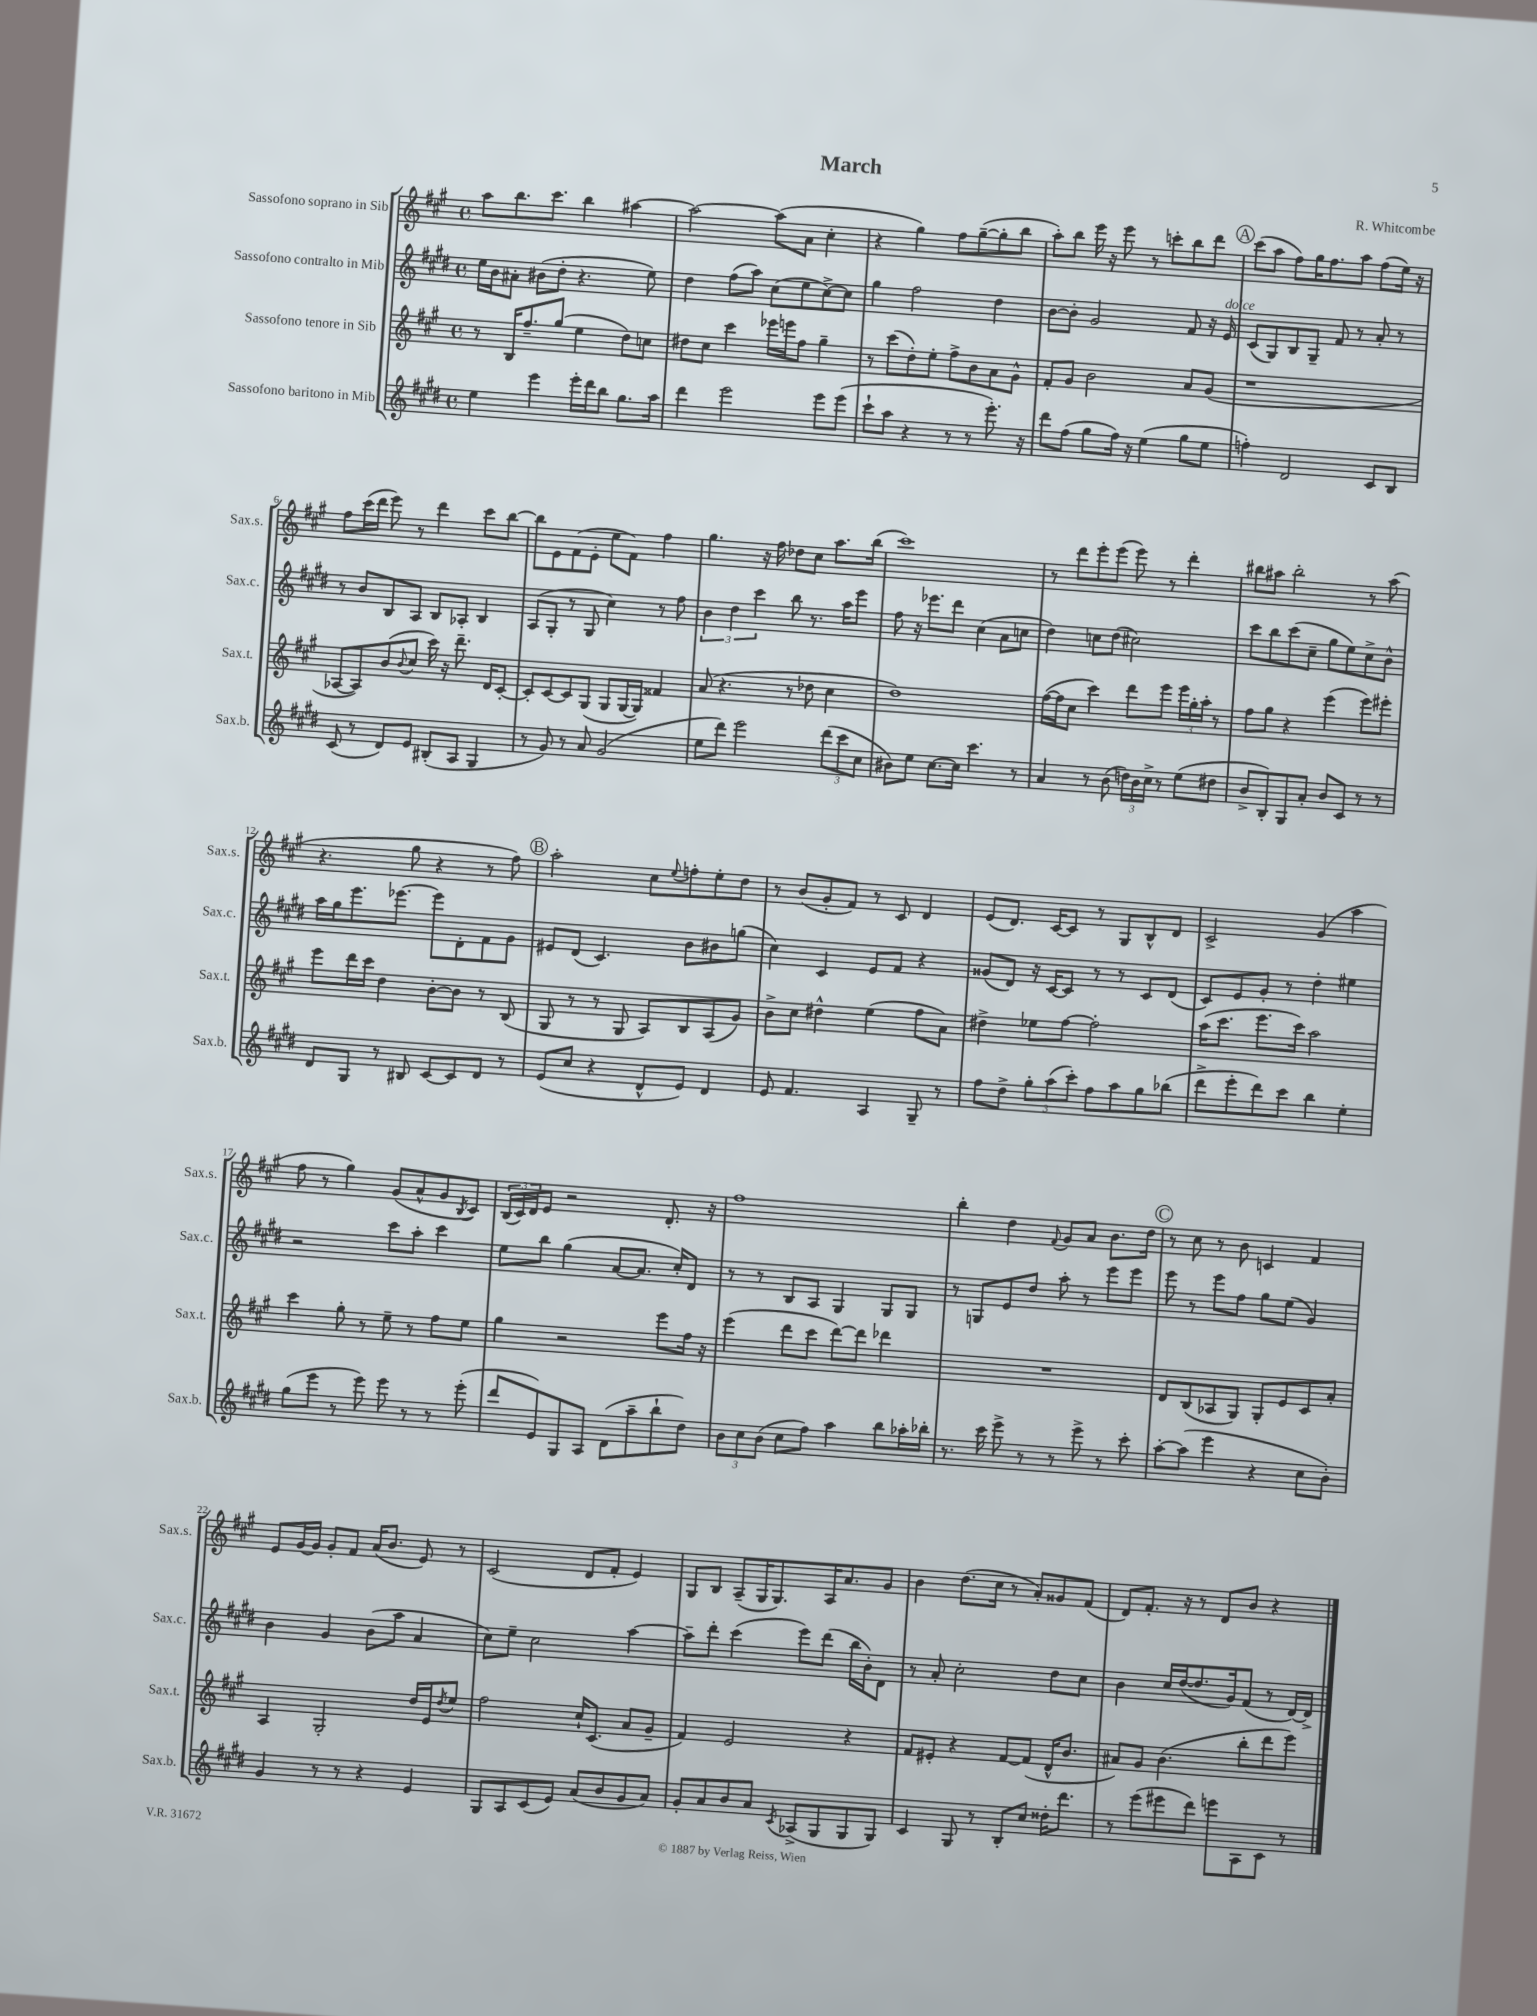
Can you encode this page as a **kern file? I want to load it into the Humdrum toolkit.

**kern	**kern	**kern	**kern
*staff4	*staff3	*staff2	*staff1
*clefG2	*clefG2	*clefG2	*clefG2
*k[f#c#g#d#]	*k[f#c#g#]	*k[f#c#g#d#]	*k[f#c#g#]
*M4/4	*M4/4	*M4/4	*M4/4
*met(c)	*met(c)	*met(c)	*met(c)
4ee	8r	16ee	8aa
.	.	16b	.
.	16B	8a#'	8.bb
.	8.ff#~	.	.
4eee	.	(8b#	.
.	.	.	8.ccc#
.	(8gg#	8dd#'	.
16eee'	4ee	4.r	4bb
16ddd#	.	.	.
8bb	.	.	.
8.gg#	8dd)	.	[4aa#
.	8cc	8ee)	.
16aa	.	.	.
=	=	=	=
4ddd#	8dd#	4dd#	2aa#_
.	8cc#	.	.
2eee	4ccc#	(8ff#	.
.	.	8aa)	.
.	16eee-	(8cc#	(8aa#]
.	16eee	.	.
.	8ff#	8ee	8a
8eee	4gg#~	[8cc#^)	4cc#'
(8eee	.	8cc#]	.
=	=	=	=
8ccc#`	8r	4gg#	4r
8aa	(8ccc#	.	.
4r	8dd')	2ff#	4gg#)
.	8ee'	.	.
8r	8ff#^	.	8ff#
8r	8b	.	([8gg#~
8.eee')	8a	4dd#	8gg#']
.	8g#^^	.	8bb
16r	.	.	.
=	=	=	=
8ddd#	8f#'	[8b	8aa')
(8ff#	8g#	8b']	8bb
8gg#	2b	2g#	16eee
.	.	.	16r
16ff#)	.	.	8eee
16r	.	.	.
(4ee	.	.	8r
.	.	.	8ccc'
8gg#	8a	8f#	8bb
8ee	(8g#	16r	8ddd
.	.	16e	.
=	=	=	=
4ff')	1r	(8c#	(8ccc#
.	.	8G#)	8aa
2d#	.	8B	8ff#)
.	.	8G#~	16gg#
.	.	.	8.ff#
.	.	8f#	.
.	.	8r	8aa
8c#	.	8a'	(8ff#
8B	.	8r	16ee)
.	.	.	16r
=	=	=	=
(8c#	[8A-	8r	8ff#
8r	8A-])	8b	(16ccc#
.	.	.	16ddd
8d#)	(8b	8B	8eee)
.	8qqb	.	.
8e	8cc#	8A	8r
(8B#'	16ccc#)	8B	4ddd
.	16r	.	.
8A	8.ddd~	8A-'	.
4G#	.	4B	8ccc#
.	16d	.	.
.	[8c#'	.	[8bb
=	=	=	=
8r	8c#']	(8A	8bb]
8g#)	[8c#	8G#'	8e
8r	8c#]	8r	(8f#
8a	(8G#	8G#	8e'
(2g#	8G#	4cc#)	8ee
.	[16G#	.	8f#)
.	16G#])	.	.
.	4f##	8r	4ff#
.	.	8ff#	.
=	=	=	=
8ee	(8a	6b	4.gg#
8ddd#)	4.r	.	.
.	.	6dd#	.
2eee	.	.	.
.	.	6ccc#	.
.	.	.	16r
.	.	.	16ff#
.	8r	8bb	8dd-
.	8dd-	8.r	8cc#
(12ddd#	4cc#	.	8.aa
.	.	16aa	.
12ccc#	.	.	.
.	.	8eee	.
12cc#	.	.	.
.	.	.	(16bb
=	=	=	=
8b#)	1dd)	8ff#	1ccc#)
8ee	.	16r	.
.	.	8.eee-	.
[8.cc#	.	.	.
.	.	8ddd#	.
16cc#]	.	.	.
4.ccc#	.	(4cc#	.
.	.	8a	.
8r	.	8cc	.
=	=	=	=
4a	([16ff#	4dd#)	8r
.	16ff#]	.	.
.	8cc#	.	8ddd
8r	4ccc#)	8cc	8eee'
(8b	.	(8dd#	(8eee
24dd)	8ddd	2cc#)	8eee)
24b	.	.	.
24cc#^	.	.	.
8r	8eee	.	8r
(8ee	24eee	.	4ddd'
.	24gg#'	.	.
.	24aa'	.	.
8dd#	8r	.	.
=	=	=	=
8b^	8ff#	8ccc#	8bb#
8B')	8gg#	8bb	8aa#
8G#	4r	(8ccc#	2bb#'
8a'	.	8cc#~	.
8b	(4eee	8gg#	.
8c#	.	8ee)	.
8r	8eee)	8cc#^	8r
8r	8eee#'	8b^^	(8aa#
=	=	=	=
8d#	8eee	16aa	4.r
.	.	16gg#	.
8G#	16ddd	8.eee	.
.	16ccc#	.	.
8r	4dd	.	.
.	.	[8.eee-	.
8B#	.	.	8gg#
[8c#	[8b'	8eee-]	4r
8c#]	8b]	8d#'	.
8d#	8r	8f#	8r
8r	(8B	8g#	8ff#)
=	=	=	=
(8e	8G#	8e#	2aa'
8cc#	8r	(8d#	.
4r	8r	4.c#)	.
.	8G#	.	.
8d#^^	8A)	.	8cc#
.	.	.	8qqee
8e)	8B	8b	8ff'
4d#	(8A	8b#	8ee'
.	8g#)	(8gg	8dd
=	=	=	=
8e	8b^	4cc#)	8r
4.f#	8cc#	.	(8b
.	4dd#^^	4c#	8g#'
.	.	.	8f#)
4A	(4ee	8e	8r
.	.	8f#	8c#
8G#~	8ff#	4r	4d
8r	8a)	.	.
=	=	=	=
8ff#	4dd#^	(8g##	(8e
8dd#^	.	8d#)	8.d)
12gg#'	8ee-	16r	.
.	.	[16c#	[16c#
(12aa	.	.	.
.	[8ff#	8c#]	8c#]
12ccc#')	.	.	.
8ff#	2ff#']	8r	8r
8aa	.	8r	8G#
8gg#	.	8c#	8B^^
(8bb-	.	(8d#	8d
=	=	=	=
8ddd#^	(16aa	8c#)	2c#^
.	8.ccc#	.	.
8eee'	.	8e	.
8ddd#)	8.eee	8g#'	.
8ccc#	.	8r	.
.	16ccc#)	.	.
4bb	2aa	4dd#'	(4g#
4ee'	.	4ee#	4aa
=	=	=	=
(8gg#	4ccc#	2r	8ff#
8eee	.	.	8r
8r	8gg#'	.	4gg#)
8eee)	8r	.	.
8eee	8ee~	8ccc#	(8g#
8r	8r	8aa'	8a^^
8r	8ff#	4ccc#	8g#
.	.	.	8qB
(8eee'	8ee	.	8c#)
=	=	=	=
8ddd#	4gg#	8ee	(24B
.	.	.	24c#)
.	.	.	24d
8e)	.	8bb	8e
8G#	2r	(4gg#	2r
8A	.	.	.
(8d#	.	[8a	.
8aa~	.	8.a]	.
8bb`	8eee	.	8.d'
.	.	16cc#')	.
8dd#)	16ff#	8d#	.
.	16r	.	16r
=	=	=	=
12b	(4eee	8r	1ff#
12cc#	.	.	.
.	.	8r	.
(12b	.	.	.
8cc#	8ddd	8B	.
8ff#)	8ccc#	8A	.
4aa	[8ddd)	4G#	.
.	8ddd]	.	.
8bb	4ddd-	8G#	.
16aa-'	.	8G#	.
16bb-'	.	.	.
=	=	=	=
8.r	1r	8r	4bb'
.	.	8G	.
16ccc#	.	.	.
8eee^	.	8e	4dd
8r	.	8dd#	.
.	.	.	8qqf#
8r	.	8aa'	8g#
8eee^	.	8r	8a
8r	.	8eee	8.b
8ccc#'	.	8eee	.
.	.	.	16dd
=	=	=	=
[8aa'	8d	8eee	8r
(8aa]	(8B	8r	8cc#
4eee	8A-	8eee	8r
.	8G#)	8ff#	8b
4r	8G#'	8gg#	4c
.	8e	(8ee	.
8cc#	8c#	4g#)	4f#
8b')	8a'	.	.
=	=	=	=
4g#	4A	4b	8e
.	.	.	[16g#
.	.	.	16g#]
8r	2G#'	4g#	8g#'
8r	.	.	8f#
4r	.	(8b	(16a
.	.	.	8.b
.	.	8aa	.
4e	16dd	4a	8e)
.	16e	.	.
.	8qdd	.	.
.	8ee	.	8r
=	=	=	=
8G#	2ff#	8cc#)	(2c#
8A	.	8ee~	.
(8c#	.	2cc#	.
8e)	.	.	.
(8a	16cc#`	.	8d
.	(8.c#	.	.
8b	.	.	8f#'
8g#	8a	[4aa	4e)
8a)	8g#~	.	.
=	=	=	=
8g#'	4f#)	8aa~]	8G#
8a	.	8ddd#'	8B
8b	2e	(4ccc#	(8A~
8a	.	.	16G#
.	.	.	8.G#)
8qc#	.	.	.
(8A-^	.	8eee)	.
8G#	.	(8ddd#	16A
.	.	.	8.a
8G#	4r	16bb	.
.	.	16b')	.
8G#)	.	8d#	8g#
=	=	=	=
4c#	8f#	8r	4b
.	8e#'	8a'	.
8G#	4r	2cc#'	(8.dd
8r	.	.	.
.	.	.	16cc#
8B'	[8f#	.	8r
8cc#	(8f#]	.	8a')
16dd##'	16d^^	8dd#	8g##
8.ddd#	8.b	.	.
.	.	8cc#	(8f#
=	=	=	=
8r	8a#)	4b	8d)
(8eee	8g#	.	8.f#'
8eee#	(4.b	16cc#	.
.	.	([16dd#	16r
8ddd#)	.	8.dd#]	8r
8eee	.	.	8d
.	.	16g#)	.
8A	8bb'	(8f#	8b
8c#	8ddd	8r	4r
8r	8eee)	[16d#)	.
.	.	16d#^]	.
==	==	==	==
*-	*-	*-	*-
